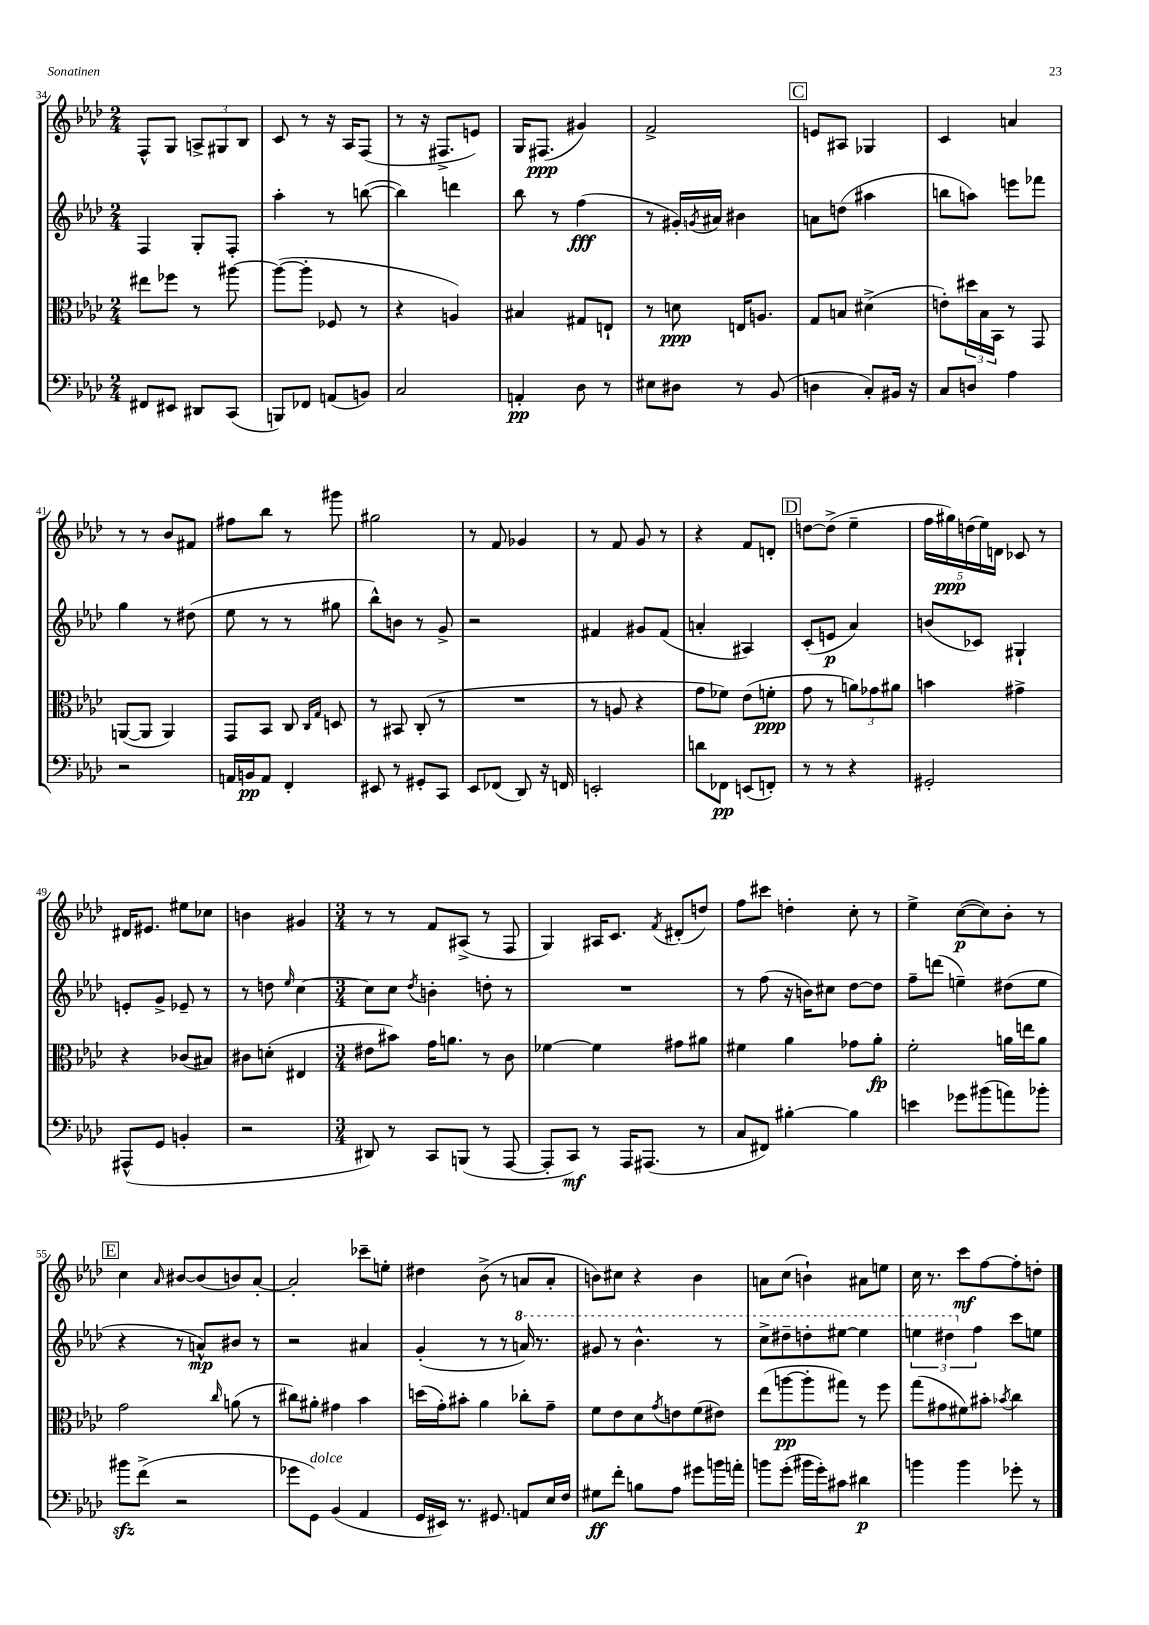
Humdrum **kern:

**kern	**dynam	**kern	**dynam	**kern	**dynam	**kern	**dynam
*part4	*part4	*part3	*part3	*part2	*part2	*part1	*part1
*staff4	*staff4	*staff3	*staff3	*staff2	*staff2	*staff1	*staff1
*clefF4	*	*clefC3	*	*clefG2	*	*clefG2	*
*k[b-e-a-d-]	*	*k[b-e-a-d-]	*	*k[b-e-a-d-]	*	*k[b-e-a-d-]	*
*M2/4	*	*M2/4	*	*M2/4	*	*M2/4	*
=34	=34	=34	=34	=34	=34	=34	=34
8FF#X/L	.	8ee#X\L	.	4F/	.	8F^^/L	.
8EE#X/J	.	8ff-X\J	.	.	.	8G/J	.
8DD#X/L	.	8r	.	8G'/L	.	12An^/L	.
.	.	.	.	.	.	12G#X/	.
(8CC/J	.	[8aa#X\	.	8F'/J	.	.	.
.	.	.	.	.	.	12B-/J	.
=35	=35	=35	=35	=35	=35	=35	=35
8BBBn/L)	.	(8aa#\L_	.	4aa-'\	.	8c/	.
8FF-X/J	.	8aa#'\J]	.	.	.	8r	.
(8AAn/L	.	8F-X/	.	8r	.	16r	.
.	.	.	.	.	.	16A-/KL	.
8BBn/J)	.	8r	.	([8bbn\	.	(8F/J	.
=36	=36	=36	=36	=36	=36	=36	=36
2C/	.	4r	.	4bb\])	.	8r	.
.	.	.	.	.	.	16r	.
.	.	.	.	.	.	8.F#X^/L	.
.	.	4An/)	.	4dddn\	.	.	.
.	.	.	.	.	.	8en/J)	.
=37	=37	=37	=37	=37	=37	=37	=37
4AAn'/	pp	4B#X/	.	8bb-\	.	16G/KL	.
.	.	.	.	.	.	(8.F#X/J	ppp
.	.	.	.	8r	.	.	.
8D-\	.	8G#X/L	.	(4ff\	fff	4g#X/)	.
8r	.	8En`/J	.	.	.	.	.
=38	=38	=38	=38	=38	=38	=38	=38
8E#X\L	.	8r	.	8r	.	2f^/	.
8D#X\J	.	8dn\	ppp	16g#X'/LL)	.	.	.
.	.	.	.	8qgn/	.	.	.
.	.	.	.	16a#X/JJ	.	.	.
8r	.	16En/KL	.	4b#X\	.	.	.
.	.	8.An/J	.	.	.	.	.
(8BB-/	.	.	.	.	.	.	.
!!LO:REH:place=s1:t=C
=39	=39	=39	=39	=39	=39	=39	=39
4Dn\	.	8G/L	.	8an\L	.	8en/L	.
.	.	8Bn/J	.	(8ddn\J	.	8A#X/J	.
8C'/L)	.	(4d#X^\	.	4aa#X\	.	4G-X/	.
16BB#X/Jk	.	.	.	.	.	.	.
16r	.	.	.	.	.	.	.
=40	=40	=40	=40	=40	=40	=40	=40
8C/L	.	8en'\L)	.	8bbn\L	.	4c/	.
8Dn/J	.	24dd#X\L	.	8aan\J)	.	.	.
.	.	24B-\	.	.	.	.	.
.	.	24BB-\JJ	.	.	.	.	.
4A-\	.	8r	.	8eeen\L	.	4an/	.
.	.	8GG/	.	8fff-X\J	.	.	.
!!LO:LB:g=z
=41	=41	=41	=41	=41	=41	=41	=41
2r	.	([8AAn/L	.	4gg\	.	8r	.
.	.	8AA/J]	.	.	.	8r	.
.	.	4AA/)	.	8r	.	8b-/L	.
.	.	.	.	(8dd#X\	.	8f#X/J	.
=42	=42	=42	=42	=42	=42	=42	=42
16AAn/LL	.	8GG/L	.	8ee-\	.	8ff#X\L	.
16BBn/J	pp	.	.	.	.	.	.
8AA/J	.	8BB-/J	.	8r	.	8bb-\J	.
4FF'/	.	8C/	.	8r	.	8r	.
.	.	16qqC/LL	.	.	.	.	.
.	.	16qqG/JJ	.	.	.	.	.
.	.	8Dn/	.	8gg#X\	.	8ggg#X\	.
=43	=43	=43	=43	=43	=43	=43	=43
8EE#X/	.	8r	.	8bb-^^\L)	.	2gg#X\	.
8r	.	8BB#X/	.	8bn\J	.	.	.
8GG#X'/L	.	(8C'/	.	8r	.	.	.
8CC/J	.	8r	.	8g^/	.	.	.
=44	=44	=44	=44	=44	=44	=44	=44
8EE-/L	.	2r	.	2r	.	8r	.
(8FF-X/J	.	.	.	.	.	8f/	.
8DD-/)	.	.	.	.	.	4g-X/	.
16r	.	.	.	.	.	.	.
16FFn/	.	.	.	.	.	.	.
=45	=45	=45	=45	=45	=45	=45	=45
2EEn'/	.	8r	.	4f#X/	.	8r	.
.	.	8An/	.	.	.	8f/	.
.	.	4r	.	8g#X/L	.	8g/	.
.	.	.	.	(8f#/J	.	8r	.
=46	=46	=46	=46	=46	=46	=46	=46
8dn\L	.	8g\L	.	4an'/	.	4r	.
8FF-X\J	pp	8f-X\J)	.	.	.	.	.
(8EEn/L	.	(8e-\L	.	4A#X/)	.	8f/L	.
8FFn'/J)	.	8fn'\J	ppp	.	.	8dn'/J	.
!!LO:REH:place=s1:t=D
=47	=47	=47	=47	=47	=47	=47	=47
8r	.	8g\	.	(8c'/L	.	[8ddn\L	.
8r	.	8r	.	8en/J	p	(8dd^\J]	.
4r	.	12an\L)	.	4a-/)	.	4ee-~\	.
.	.	12g-X\	.	.	.	.	.
.	.	12a#X\J	.	.	.	.	.
=48	=48	=48	=48	=48	=48	=48	=48
2GG#X'/	.	4bn\	.	(8bn/L	.	20ff\LL	.
.	.	.	.	.	.	20gg#X\)	ppp
.	.	.	.	.	.	(20ddn\	.
.	.	.	.	8c-X/J)	.	.	.
.	.	.	.	.	.	20ee-\)	.
.	.	.	.	.	.	20dn\JJ	.
.	.	4g#X^\	.	4G#X`/	.	8c-X/	.
.	.	.	.	.	.	8r	.
!!LO:LB:g=z
=49	=49	=49	=49	=49	=49	=49	=49
(8AAA#X^^/L	.	4r	.	8en'/L	.	16d#X/KL	.
.	.	.	.	.	.	8.e#X/J	.
8GG/J	.	.	.	8g^/J	.	.	.
4BBn'/	.	(8c-X/L	.	8e-X~/	.	8ee#X\L	.
.	.	8B#X/J)	.	8r	.	8cc-X\J	.
=50	=50	=50	=50	=50	=50	=50	=50
2r	.	8c#X\L	.	8r	.	4bn\	.
.	.	(8dn'\J	.	8ddn\	.	.	.
.	.	.	.	16qqee-/	.	.	.
.	.	4E#X/	.	[4cc\	.	4g#X/	.
=51	=51	=51	=51	=51	=51	=51	=51
*M3/4	*	*M3/4	*	*M3/4	*	*M3/4	*
8DD#X/)	.	8e#X\L	.	8cc\L]	.	8r	.
8r	.	8b#X\J)	.	8cc\J	.	8r	.
.	.	.	.	8qdd-/	.	.	.
8CC/L	.	16g\KL	.	4bn'\	.	8f/L	.
.	.	8.an\J	.	.	.	.	.
(8BBBn/J	.	.	.	.	.	(8A#X^/J	.
8r	.	8r	.	8ddn'\	.	8r	.
[8AAA-/	.	8c\	.	8r	.	8F/	.
=52	=52	=52	=52	=52	=52	=52	=52
8AAA-'/L]	.	[4f-X\	.	2.r	.	4G/)	.
8CC/J)	mf	.	.	.	.	.	.
8r	.	4f-\]	.	.	.	16A#X/KL	.
.	.	.	.	.	.	8.c/J	.
16AAA-/KL	.	.	.	.	.	.	.
(8.AAA#X/J	.	.	.	.	.	.	.
.	.	.	.	.	.	8qf/	.
.	.	8g#X\L	.	.	.	(8d#X'/L	.
8r	.	8a#X\J	.	.	.	8ddn/J)	.
=53	=53	=53	=53	=53	=53	=53	=53
8C/L	.	4f#X\	.	8r	.	8ff\L	.
8FF#X/J)	.	.	.	(8ff\	.	8ccc#X\J	.
[4B#X'\	.	4a-\	.	16r	.	4ddn'\	.
.	.	.	.	16bn\KL)	.	.	.
.	.	.	.	8cc#X\J	.	.	.
4B#\]	.	8g-X\L	.	[8dd-\L	.	8cc'\	.
.	.	8a-'\J	fp	8dd-\J]	.	8r	.
=54	=54	=54	=54	=54	=54	=54	=54
4en\	.	2f'\	.	8ff~\L	.	4ee-^\	.
.	.	.	.	(8dddn\J	.	.	.
8g-X\L	.	.	.	4een~\)	.	([8cc\L	p
(8b#X\	.	.	.	.	.	8cc\])	.
8an\)	.	16an\LL	.	(8dd#X\L	.	8b-'\J	.
.	.	16een\J	.	.	.	.	.
8b-X'\J	.	8a\J	.	8ee\J	.	8r	.
!!LO:LB:g=z
!!LO:REH:place=s1:t=E
=55	=55	=55	=55	=55	=55	=55	=55
8b#Xzz\L	.	2g\	.	4r	.	4cc\	.
(8f^\J	.	.	.	.	.	.	.
.	.	.	.	.	.	16qqa-/	.
2r	.	.	.	8r	.	[8b#X/L	.
.	.	.	.	8an^^/L)	mp	(8b#/]	.
.	.	16qqcc/	.	.	.	.	.
.	.	(8an\	.	8b#X/J	.	8bn/)	.
.	.	8r	.	8r	.	[8a-'/J	.
=56	=56	=56	=56	=56	=56	=56	=56
8g-X\L	.	8cc#X\L)	.	2r	.	2a-'/]	.
!LO:TX:a:i:t=dolce	!	!	!	!	!	!	!
8GG\J)	.	8a#X'\J	.	.	.	.	.
(4BB-/	.	4g#X\	.	.	.	.	.
4AA-/	.	4b-\	.	4a#X/	.	8ccc-X~\L	.
.	.	.	.	.	.	8een'\J	.
=57	=57	=57	=57	=57	=57	=57	=57
16GG/LL	.	(16ddn\LL	.	(4g'/	.	4dd#X\	.
16EE#X/JJ)	.	16g'\J)	.	.	.	.	.
8.r	.	8b#X'\J	.	.	.	.	.
.	.	4a-\	.	8r	.	(8b-^\	.
8.GG#X/	.	.	.	.	.	.	.
.	.	.	.	8r	.	8r	.
*	*	*	*	*8va	*	*	*
8AAn/L	.	8cc-X'\L	.	16aan/)	.	8an/L	.
.	.	.	.	8.r	.	.	.
16E-/L	.	8g~\J	.	.	.	8a'/J	.
16F/JJ	.	.	.	.	.	.	.
=58	=58	=58	=58	=58	=58	=58	=58
8G#X\L	ff	8f\L	.	8gg#X/	.	8bn\L)	.
8f'\J	.	8e-\	.	8r	.	8cc#X\J	.
8Bn\L	.	8d-\	.	4.bb-^^\	.	4r	.
.	.	8qg/	.	.	.	.	.
8A-\J	.	8en\	.	.	.	.	.
8g#X\L	.	(8f\	.	.	.	4b\	.
16bn\L	.	8e#X\J)	.	8r	.	.	.
16an'\JJ	.	.	.	.	.	.	.
=59	=59	=59	=59	=59	=59	=59	=59
8bn\L	.	(8ee-\L	.	8ccc^\L	.	8an\L	.
(8g'\J	.	[8aan\	pp	8ddd#X~\	.	(8cc\J	.
16b#X\LL	.	8aa'\]	.	8dddn'\	.	4bn`\)	.
16g'\J)	.	.	.	.	.	.	.
8c#X\J	.	8gg#X\J)	.	[8eee#X\J	.	.	.
4d#X\	p	8r	.	4eee#\]	.	8a#X\L	.
.	.	8ff\	.	.	.	8een\J	.
=60	=60	=60	=60	=60	=60	=60	=60
4bn\	.	(8gg\L	.	6eeen\	.	16cc\	.
.	.	.	.	.	.	8.r	.
.	.	8g#X\	.	.	.	.	.
.	.	.	.	6ddd#X\	.	.	.
4b\	.	8f#X\)	.	.	.	8ccc\L	mf
*	*	*	*	*X8va	*	*	*
.	.	.	.	6ff\	.	.	.
.	.	8b#X'\J	.	.	.	[8ff\	.
.	.	8qb-X/	.	.	.	.	.
8g-X'\	.	4cc\	.	8ccc\L	.	8ff'\]	.
8r	.	.	.	8een\J	.	8ddn'\J	.
==	==	==	==	==	==	==	==
*-	*-	*-	*-	*-	*-	*-	*-
